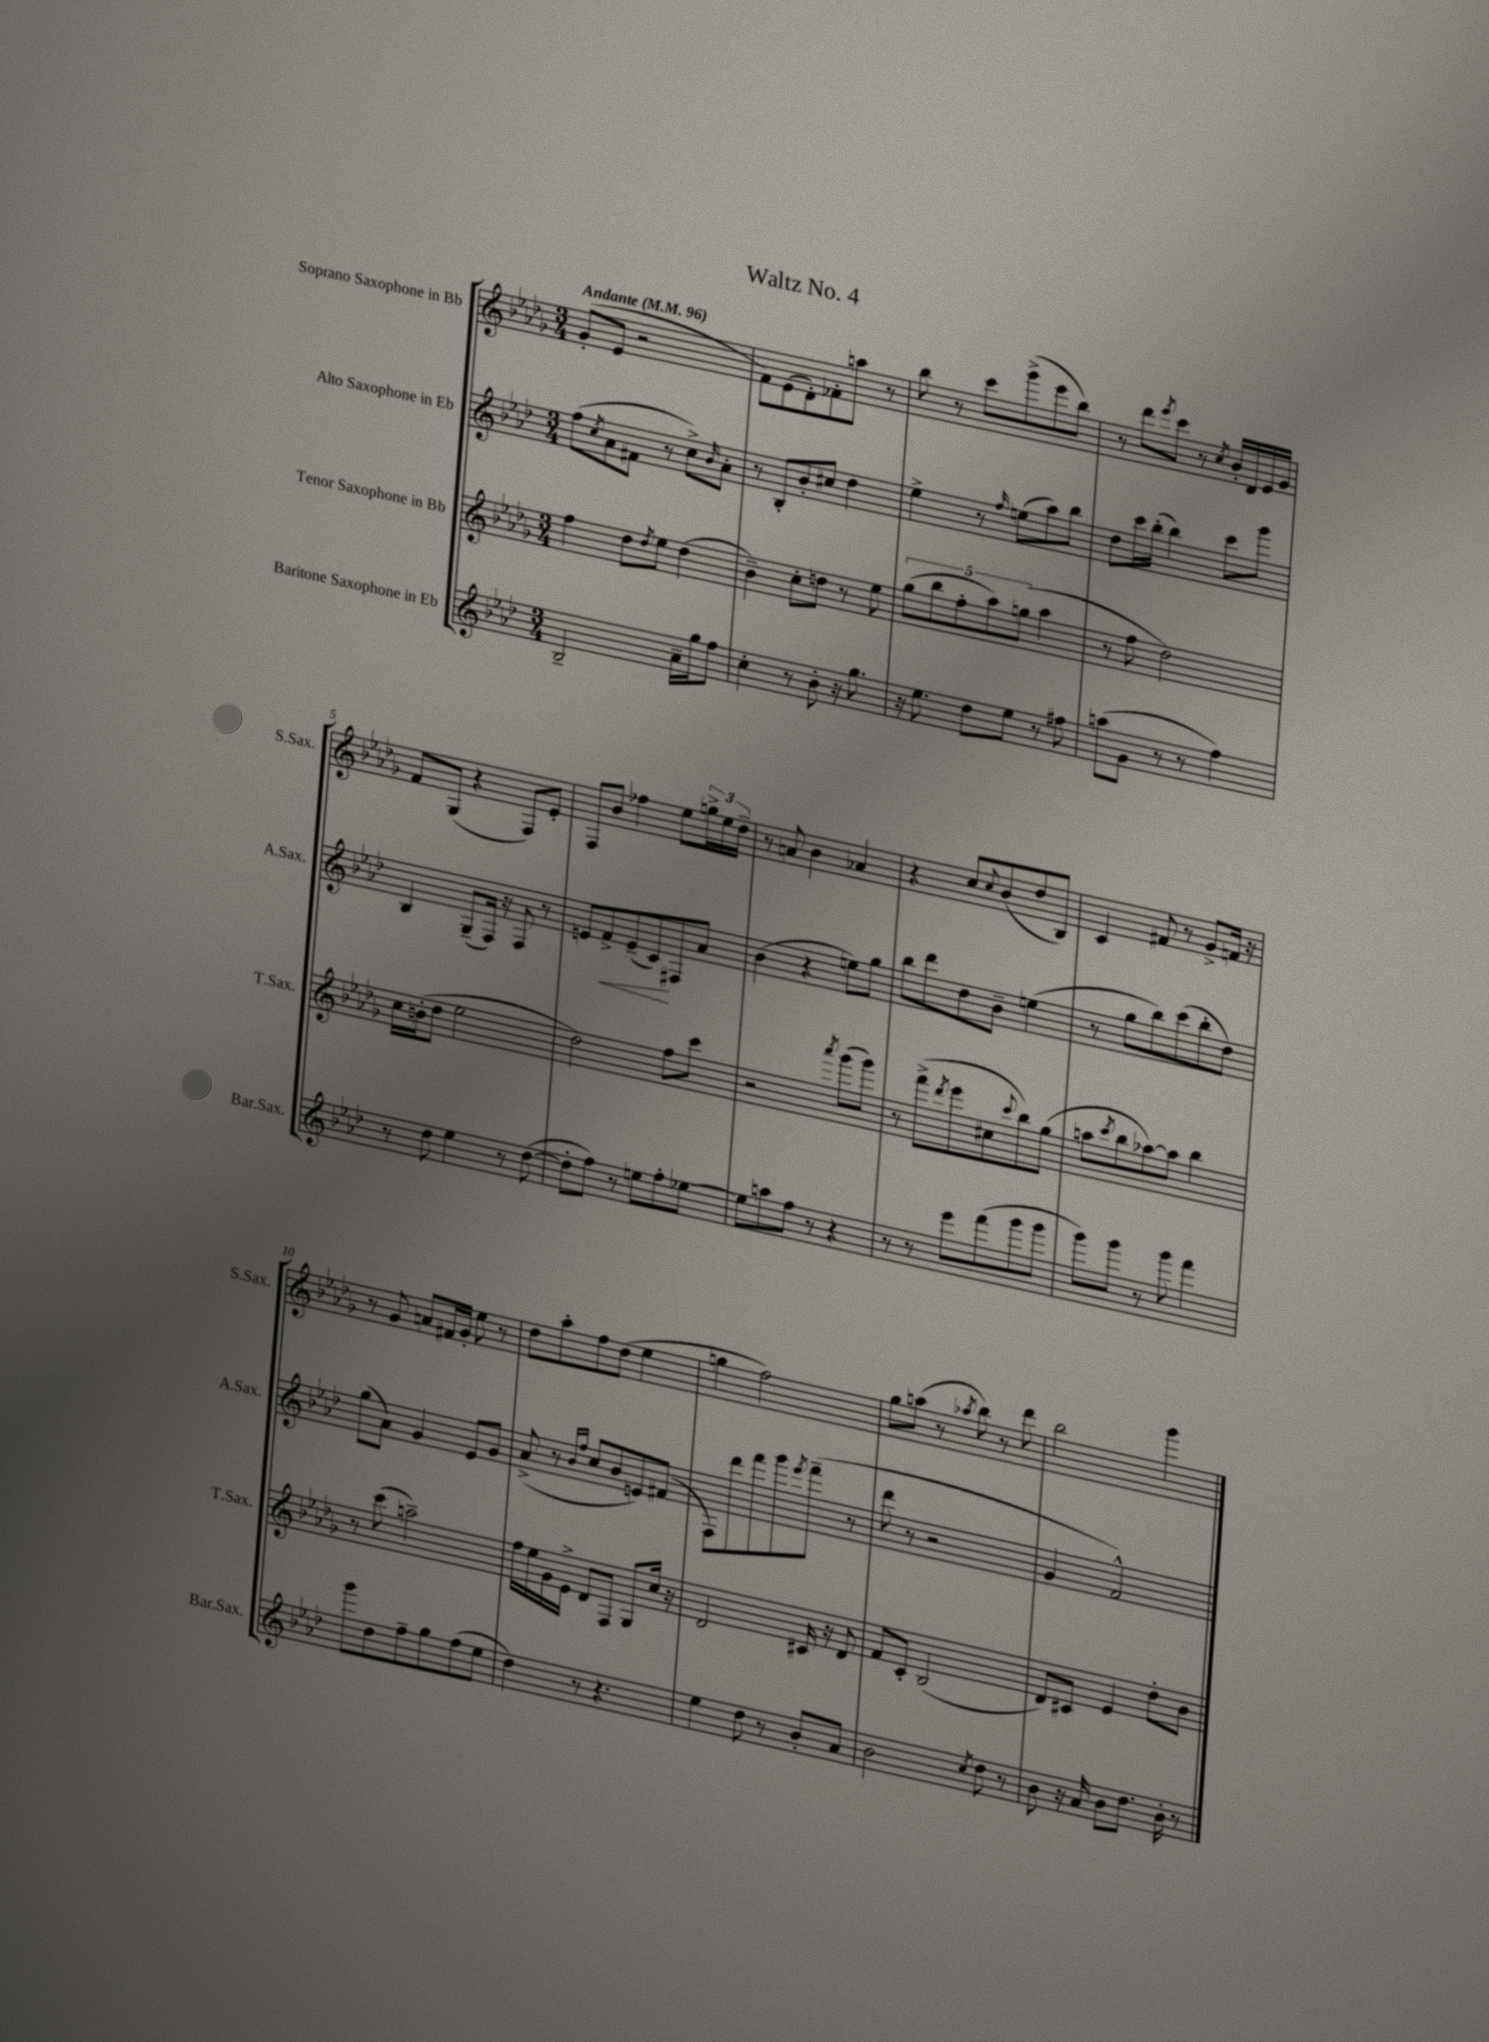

**kern	**kern	**kern	**dynam	**kern
*part4	*part3	*part2	*part2	*part1
*staff4	*staff3	*staff2	*staff2	*staff1
*I"Baritone Saxophone in Eb	*I"Tenor Saxophone in Bb	*I"Alto Saxophone in Eb	*	*I"Soprano Saxophone in Bb
*I'Bar.Sax.	*I'T.Sax.	*I'A.Sax.	*	*I'S.Sax.
*clefG2	*clefG2	*clefG2	*	*clefG2
*k[b-e-a-d-]	*k[b-e-a-d-g-]	*k[b-e-a-d-]	*	*k[b-e-a-d-g-]
*M3/4	*M3/4	*M3/4	*	*M3/4
*MM96	*MM96	*MM96	*	*MM96
=1	=1	=1	=1	=1
!	!	!	!	!LO:TX:a:B:t=Andante
2B-~/	4ff\	(8ff\L	.	(8g-'/L
.	.	8qcc/	.	.
.	.	8a-\	.	8e-/J
.	8dd-\L	8f#X\J	.	2r
.	8qdd-/	.	.	.
.	8ee-\J	8r	.	.
16a-~\LL	(4dd-\	8cc^\L)	.	.
16gg\J	.	.	.	.
.	.	16qqb-/	.	.
8ff\J	.	8a-'\J	.	.
=2	=2	=2	=2	=2
4cc'\	4b-~\)	8r	.	8f\L)
.	.	8B-'/L	.	(8e-\
8r	8cc'\L	8b-'/	.	8d-'\)
8b-'\	8ddn\J	8cc#X/J	.	8f-X'\
16r	8r	4dd-\	.	8aan\J
8.gg\	.	.	.	.
.	8ee-\	.	.	8r
=3	=3	=3	=3	=3
16r	(10gg-\L	4ee-^\	.	8bb-\
8.ee-\	.	.	.	.
.	10bb-\	.	.	.
.	.	.	.	8r
.	10ff'\	.	.	.
8dd-\L	.	8r	.	8ccc\L
.	10aa-\)	.	.	.
.	.	16qqff/	.	.
8ee-\J	.	(8een\L	.	(8ggg-^\
.	(10ggn\J	.	.	.
8r	4aa-\	8aa-\)	.	8eee-\
8ff#X\	.	8bb-\J	.	8bb-\J)
=4	=4	=4	=4	=4
(8aan\L	8r	8dd-\L	.	8r
8g\J	8ff\	16ccc\L	.	8ddd-\L
.	.	(16bb-'\JJ	.	.
.	.	.	.	8qeee-/
8r	2dd-\)	4bb-\)	.	8ccc\J
8r	.	.	.	8r
.	.	.	.	8qcc/
4ff\)	.	8ccc\L	.	16b-'/LL
.	.	.	.	16d-/
.	.	8ggg\J	.	16e-/
.	.	.	.	16g-/JJ
!!LO:LB:g=z
=5	=5	=5	=5	=5
8r	16cc\LL	4B-/	.	8f/L
.	(16bn'\J	.	.	.
8dd-\	8dd-\J	.	.	(8G-/J
4ee-\	2ee-\	(8G~/L	.	4r
.	.	16F/Jk)	.	.
.	.	16r	.	.
8r	.	8F/	.	8F/L)
([8dd-\	.	8r	.	8e-'/J
=6	=6	=6	=6	=6
8dd-'\L]	2dd-\)	8en/L	.	8F/L
!	!	!	!LO:HP:b	!
8ff\J)	.	8f^/	<	8b-/J
8r	.	(8e~/	.	4ff-X\
8een\L	.	8c/)	.	.
8ff'\	8ff\L	8F#X/	[	8ee-\L
[8ee-X\J	8ccc\J	8a-/J	.	24ggn^\L
.	.	.	.	24ee-\
.	.	.	.	24dd-~\JJ
=7	=7	=7	=7	=7
8ee-\L]	2r	(4b-\	.	8r
8aan\	.	.	.	8an/
8ff\J	.	4r	.	4b-\
8r	.	.	.	.
.	8qaaa-/	.	.	.
4r	(8ggg-\L	8een\L)	.	4a-X/
.	8ggg-\J)	8gg\J	.	.
=8	=8	=8	=8	=8
8r	8r	8bb-\L	.	4r
8r	(8fff^\L	8ddd-\	.	.
.	8qddd-/	.	.	.
8eee-\L	8eee-\	8dd-\	.	8cc/L
.	.	.	.	8qqcc/
(8fff\	8cc#X\	8b-~\J	.	(8b-/
.	8qqccc/	.	.	.
8ggg\	8bb-\)	(4een\	.	8dd-/
8ggg\J	(8gg-\J	.	.	8B-/J)
=9	=9	=9	=9	=9
8ggg\L)	8aan\L	8r	.	4c/
.	8qccc/	.	.	.
8ggg\J	8bb-\	8gg\L	.	.
8r	[8aa-X\)	8bb-\)	.	8f#X/
8ggg\	8aa-\J]	(8ccc\	.	8r
4fff\	4bb-\	8bb-'\	.	8g-^/L
.	.	8dd-\J)	.	16fn/Jk
.	.	.	.	16r
!!LO:LB:g=z
=10	=10	=10	=10	=10
8ggg\L	8r	(8gg\L	.	8r
8dd-\	(8ccc\	8a-\J)	.	8g-/
8ff~\	2aan~\)	4g/	.	8an/L
8gg\	.	.	.	16f#X/L
.	.	.	.	16g-'/JJ
(8ff\	.	8e-/L	.	8ee-\
8ee-\J	.	8g/J	.	8r
=11	=11	=11	=11	=11
4dd-\)	16ff\LL	(8a-^/	.	8dd-\L
.	16ee-\	.	.	.
.	16g-\	8r	.	8aa-'\
.	16e-^\JJ	.	.	.
.	.	16qqb-/LL	.	.
.	.	16qqff/JJ	.	.
8r	8d-/L	8cc/L	.	8ff\
4.r	8F/J	8b-/	.	(8dd-\J
.	8G-/L	8en/)	.	4ee-\
.	16cc/Jk	(8f#X/J	.	.
.	16r	.	.	.
=12	=12	=12	=12	=12
4ee-\	2d-/	8F\L)	.	4ggn\
.	.	8ddd-\	.	.
8dd-\	.	8fff\	.	2ff\)
8r	.	8ggg\	.	.
.	.	8qeee-/	.	.
8b-'/L	16c#X/	(8fff~\J	.	.
.	16r	.	.	.
8a-/J	8d-/	8r	.	.
=13	=13	=13	=13	=13
2b-\	8f/L	8ddd-\	.	8gg-\L
.	8c'/J	8r	.	(8aan\J
.	(2B-/	2r	.	8r
.	.	.	.	8qaa-X/
.	.	.	.	8bb-\)
8qcc/	.	.	.	.
8dd-\	.	.	.	8r
8r	.	.	.	8ddd-\
=14	=14	=14	=14	=14
8b-\	8d-/L)	4g/	.	2bb-\
16r	8c#X/J	.	.	.
16a-/	.	.	.	.
8b-\L	4e-/	2f^^/)	.	.
8.dd-\J	.	.	.	.
.	8dd-'\L	.	.	4ggg-\
16b-'\	.	.	.	.
8r	8b-\J	.	.	.
==	==	==	==	==
*-	*-	*-	*-	*-
